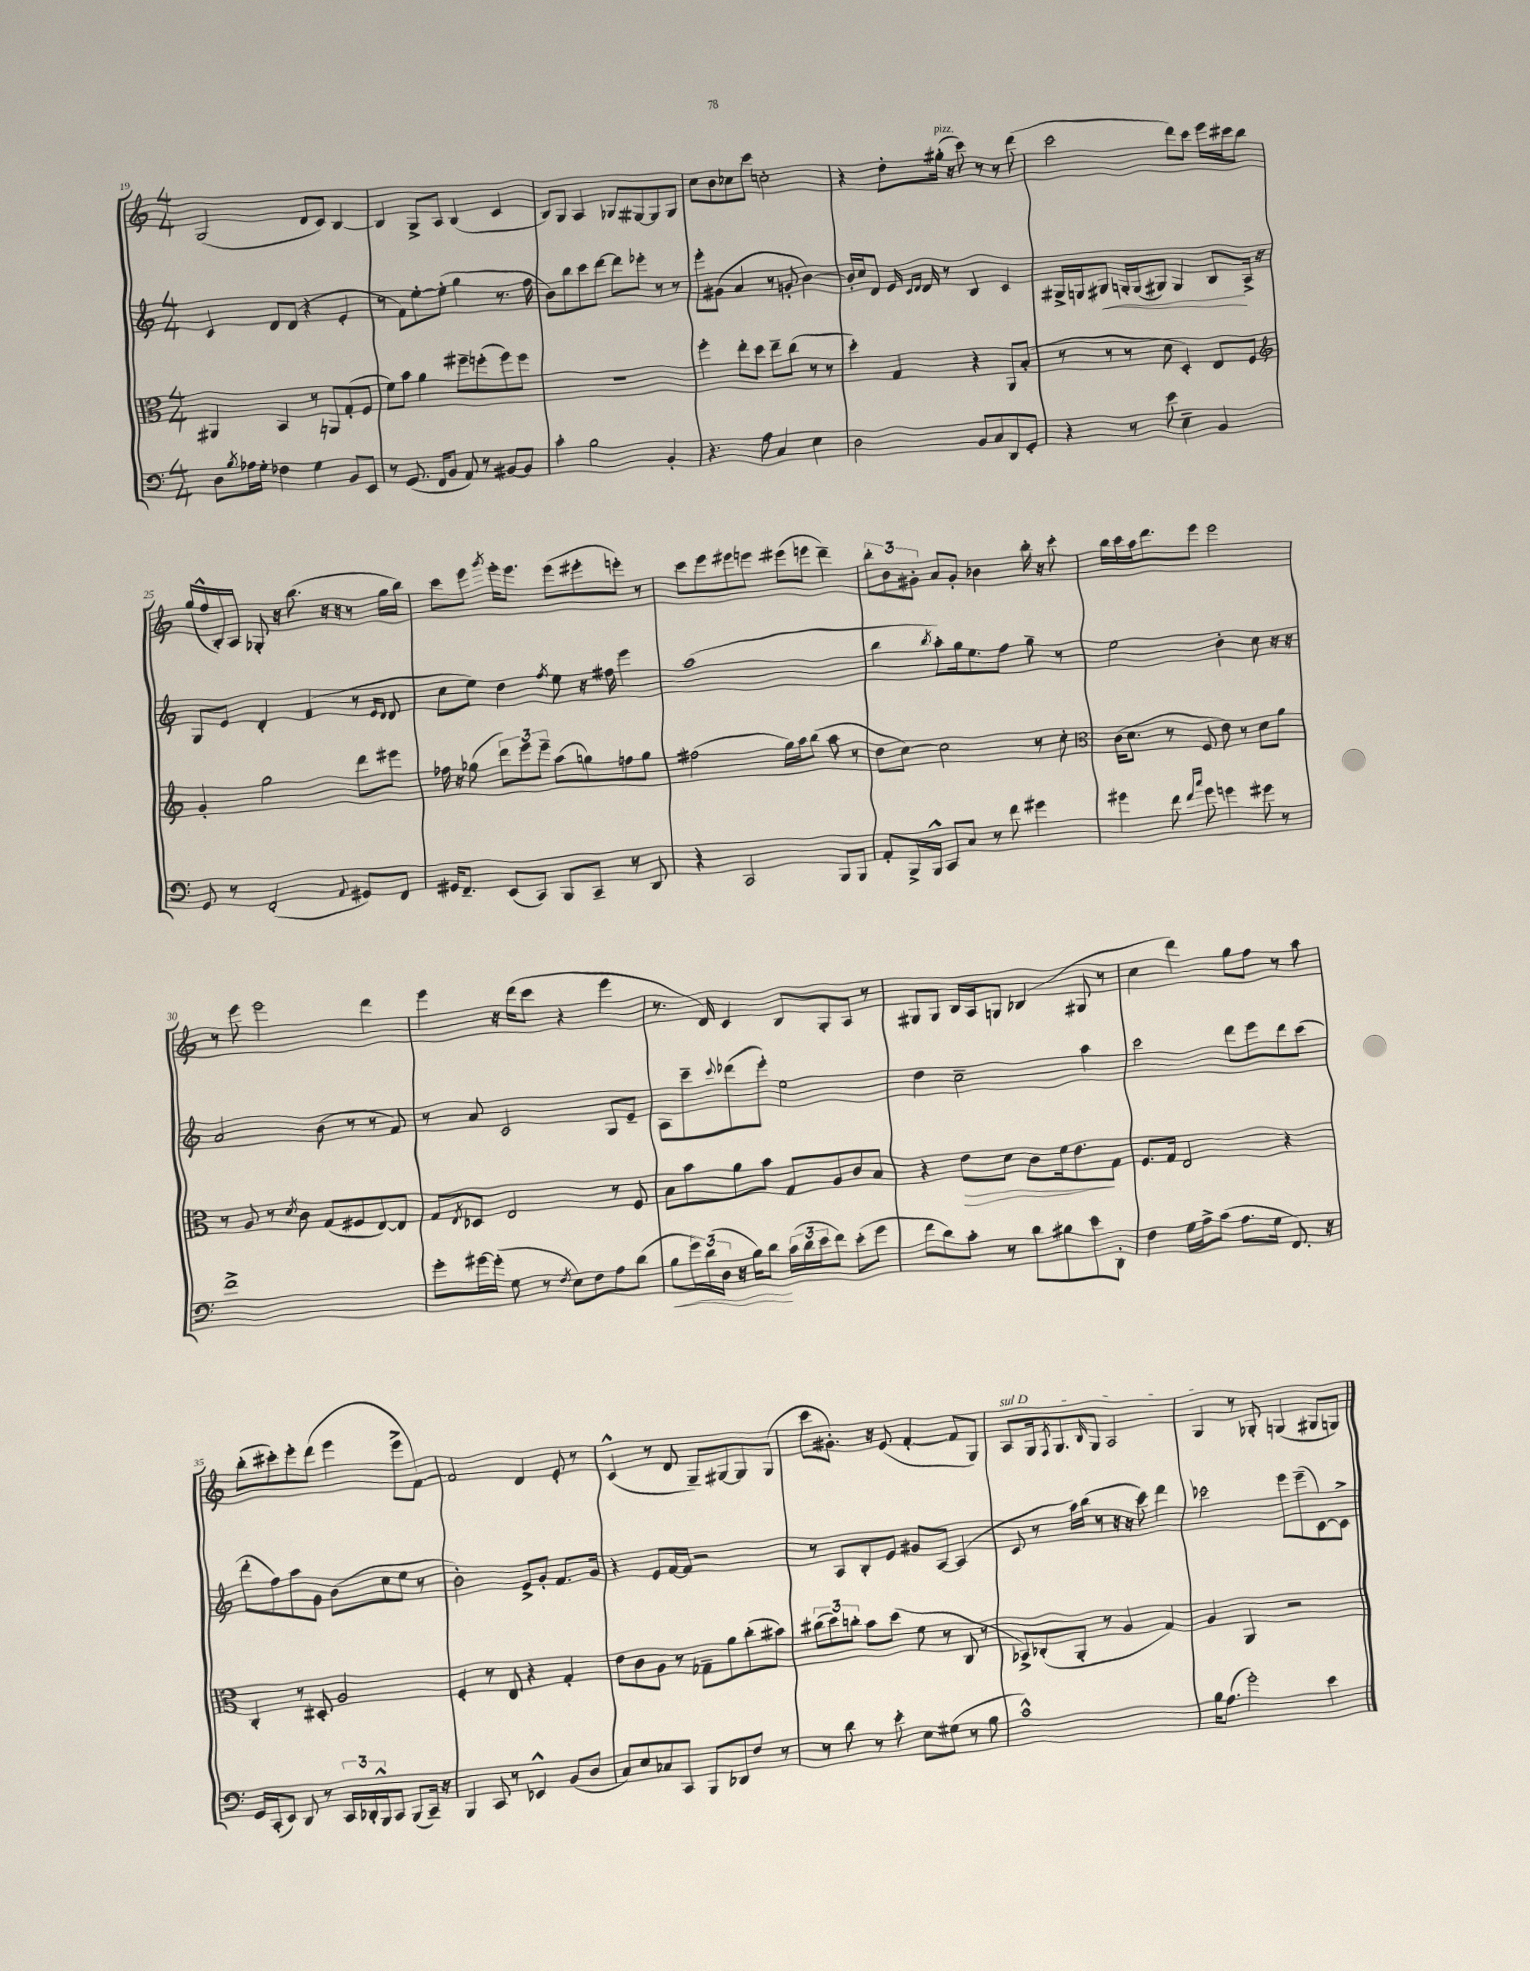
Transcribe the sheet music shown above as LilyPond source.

<<
\new StaffGroup <<
\new Staff = "s0" {
    \clef treble \key c \major \numericTimeSignature \time 4/4
    g2( d'8 c'8) b4~ |
    b4 g8-> a8 b4( c'4 |
    b8) g8 a4 ges8 gis8~ gis8 gis8 |
    c''8 b'8 ces''8 c'''8 c''2-. |
    r4 d''8-. gis''16-.^\markup { \italic "pizz." }( r16 c'''8) r8 r8 d'''8( |
    c'''2 d'''8) c'''8 e'''16 cis'''16 b''8 |
    g''16( f''16-^ b16-.) a16 ges8-. r16 b''8.( r16 r16 r8 g''16 b''16) |
    c'''8 e'''8 \acciaccatura { g'''8 } e'''16-. e'''8. e'''8( eis'''8-. e'''8-.) r8 |
    c'''8 e'''8 eis'''8 e'''8 eis'''8( e'''8 d'''4--) |
    \tuplet 3/2 { b''8-. b'8 gis'8-. } a'8 gis'8-. bes'4 b''16-. r16 c'''8-. |
    b''16 c'''16 a''16 d'''8. e'''8 e'''2 |
    r8 e'''8 e'''2 d'''4 |
    e'''4 r16 d'''16( c'''8 r4 e'''4 |
    r8. d'16) c'4 b8 g8-. a8 r8 |
    gis8 gis8 b16 a16 g8 bes4( gis8 r8 |
    c''4 d'''4) g''8 f''8 r8 a''8 |
    b''8-.( cis'''8-.) e'''8-. d'''8( e'''4 e'''8-> f'8~) |
    f'2 d'4 e'8-. r8 |
    c'4-^( r8 d'8 g8--) gis8~ gis8 gis8( |
    c'''8 gis'8.-.) r16 e'8( f'4~-. f'8 g8) |
    \once \override TextSpanner.bound-details.left.text = \markup { \italic "sul D" } a8\startTextSpan g16 \acciaccatura { f8 } g8. \grace { b16 } g8 a2 |
    g4\stopTextSpan r8 ges8-. g4( gis8 g8) \bar "|." |
}
\new Staff = "s1" {
    \clef treble \key c \major \numericTimeSignature \time 4/4
    c'4 d'8 d'8( r4 e'4-. |
    r8 f'8) e''8~-. e''8-.( g''4 r8. f''16 |
    b'8) b''8 c'''8 d'''8~ d'''8 ees'''8-. r8 r8 |
    e'''8-. gis'8( a'4 r8 g'8-. b'4~) |
    b'16-. c''16 d'8 e'16 \grace { c'16 d'16 } d'16 r8 b4 c'4 |
    gis16-> g16 gis8\< g16-. g16( gis8) gis4 b8\! a16-> r16 |
    g8 e'8 d'4-. f'4( r8 \grace { e'16 d'16 } d'8 |
    c''8 e''8) d''4 \acciaccatura { f''8 } e''8 r16 fis''16 e'''4 |
    a''1( |
    b''4 \acciaccatura { b''8 } a''8-.) g''16 e''8. f''8 g''8-- r8 |
    e''2 b'4-. c''8 r16 r16 |
    a'2 b'8( r8 r8 f'8) |
    r8 a'8 c'2 g8 e'8-- |
    a8 c'''8-- \appoggiatura { c'''8 } des'''8( e'''8-.) e''2 |
    d''4 c''2-- a''4 |
    c'''2 d'''8 e'''8 d'''8 c'''8( |
    d'''8-. f''8) a''8 g'8 b'8( c''8 e''8 r8 |
    b'2-.) e'8-> g'8-. f'8. g'16 |
    r4 e'8 f'16~ f'16 r2 |
    r8 a8 b8-. e'8 gis'8 a8~ a4( |
    c'8 r8 a''16) b''16( r8 r16 r16 c'''8) d'''4 |
    ces'''2 e'''8 e'''8--( c'8~) c'8-> \bar "|." |
}
\new Staff = "s2" {
    \clef alto \key c \major \numericTimeSignature \time 4/4
    ais,4 b,4 r8 a,8 g8-.( f8 |
    f'8) b'8 a'4 fis''8-- f''8-.( f''8) f''8 |
    R1 |
    f''4-. e''8-. d''8 e''8-- c''8( r8 r8 |
    d''4-.) g4 r4 a,8 b8-.( |
    r8 r8 r8 d'8 d4-.) e8 f8 |
    \clef treble g'4-. g''2 d'''8 eis'''8 |
    fes''16 r16 ges''8( \tuplet 3/2 { d'''8) e'''8 e'''8-- } a''8( g''8) f''8 g''8 |
    fis''2( g''16) a''16 b''8( a''8 r8 |
    d''8 c''8~) c''2 r8 c''8-. |
    \clef alto c'16( d'8. r8 f8 e'8) r8 d'8 a'8 |
    r8 a8 r8 \acciaccatura { d'8 } c'8 g8( fis8 e8~) e8 |
    g8 \acciaccatura { e8 } des8 e2 r8 f8 |
    b8 b'8 a'8 b'8 g8 a8 c'8 b8 |
    r4 e'8\> d'8 c'8 f'16 e'8.\! g8 |
    f8. g16 e2 r4 |
    c4-. r8 dis8-. a2 |
    f4-. r8 e8 r4 g4-. |
    e'8 c'8 a8 r8 ges8-- a'8 c''8-.( bis'8) |
    \tuplet 3/2 { cis''8( d''8) c''8-. } b'8 d''8( f'8 r8 c8 r8 |
    bes,8->) ces8-.( a,8-. r8 a4 g4) |
    a4 a,4 r2 \bar "|." |
}
\new Staff = "s3" {
    \clef bass \key c \major \numericTimeSignature \time 4/4
    d8 \acciaccatura { b8 } aes16 g16-. fes4 g4 b,8 e,8 |
    r8 g,8.( f,16 b,8 a,8) r8 bis,8~ bis,8 |
    c'4-. b2 b,4-. |
    r4. a8 c4 e4 |
    d2 b,8 c8 d,8 g,8-. |
    r4 r8 e'8 e4-- b,4 |
    g,8 r8 f,2-.( \appoggiatura { a,8 } gis,8) f,8 |
    gis,16 f,8.-- e,8( c,8) b,,8 c,8-- r8 d,8 |
    r4 c,2 b,,8 b,,8 |
    a,8-. b,,16-> b,,16-^ c,8 c8 r8 f'8 gis'4 |
    gis'4 f'8 \grace { f'16 c''16 } gis'8 g'4 gis'8 r8 |
    f'1-> |
    g'8-. gis'16~ gis'16-.( g8 r8 \acciaccatura { f8 } e8) f8 a8 d'8( |
    b8\< \tuplet 3/2 { g'16) d'16( d16 } r16 b16) d'8\! \tuplet 3/2 { c'16( d'16 e'16 } f'8) e'8-.( g'8 |
    f'8 d'8) c'8-. r8 d'8 bis8 e'8 d,8-. |
    f4 g16 a16-> c'8( a8. g16 f,8.) r16 |
    g,16 c,16-.( e,8) d,8 r8 \tuplet 3/2 { c,16 des,16-. b,,16-^ } c,8 b,,8( c,16--) r16 |
    b,,4 c,8 r8 ees,4-^ b,8( d8 |
    c8) e8 ces8 c,8 b,,8 des,8 f8 r8 |
    r8 d'8 r8 e'8-. e8 gis8( r8 b8 |
    c'1-^) |
    b16 a8.( g'2-.) e'4 \bar "|." |
}
>>
>>
\layout { \context { \Score currentBarNumber = #19 } }
